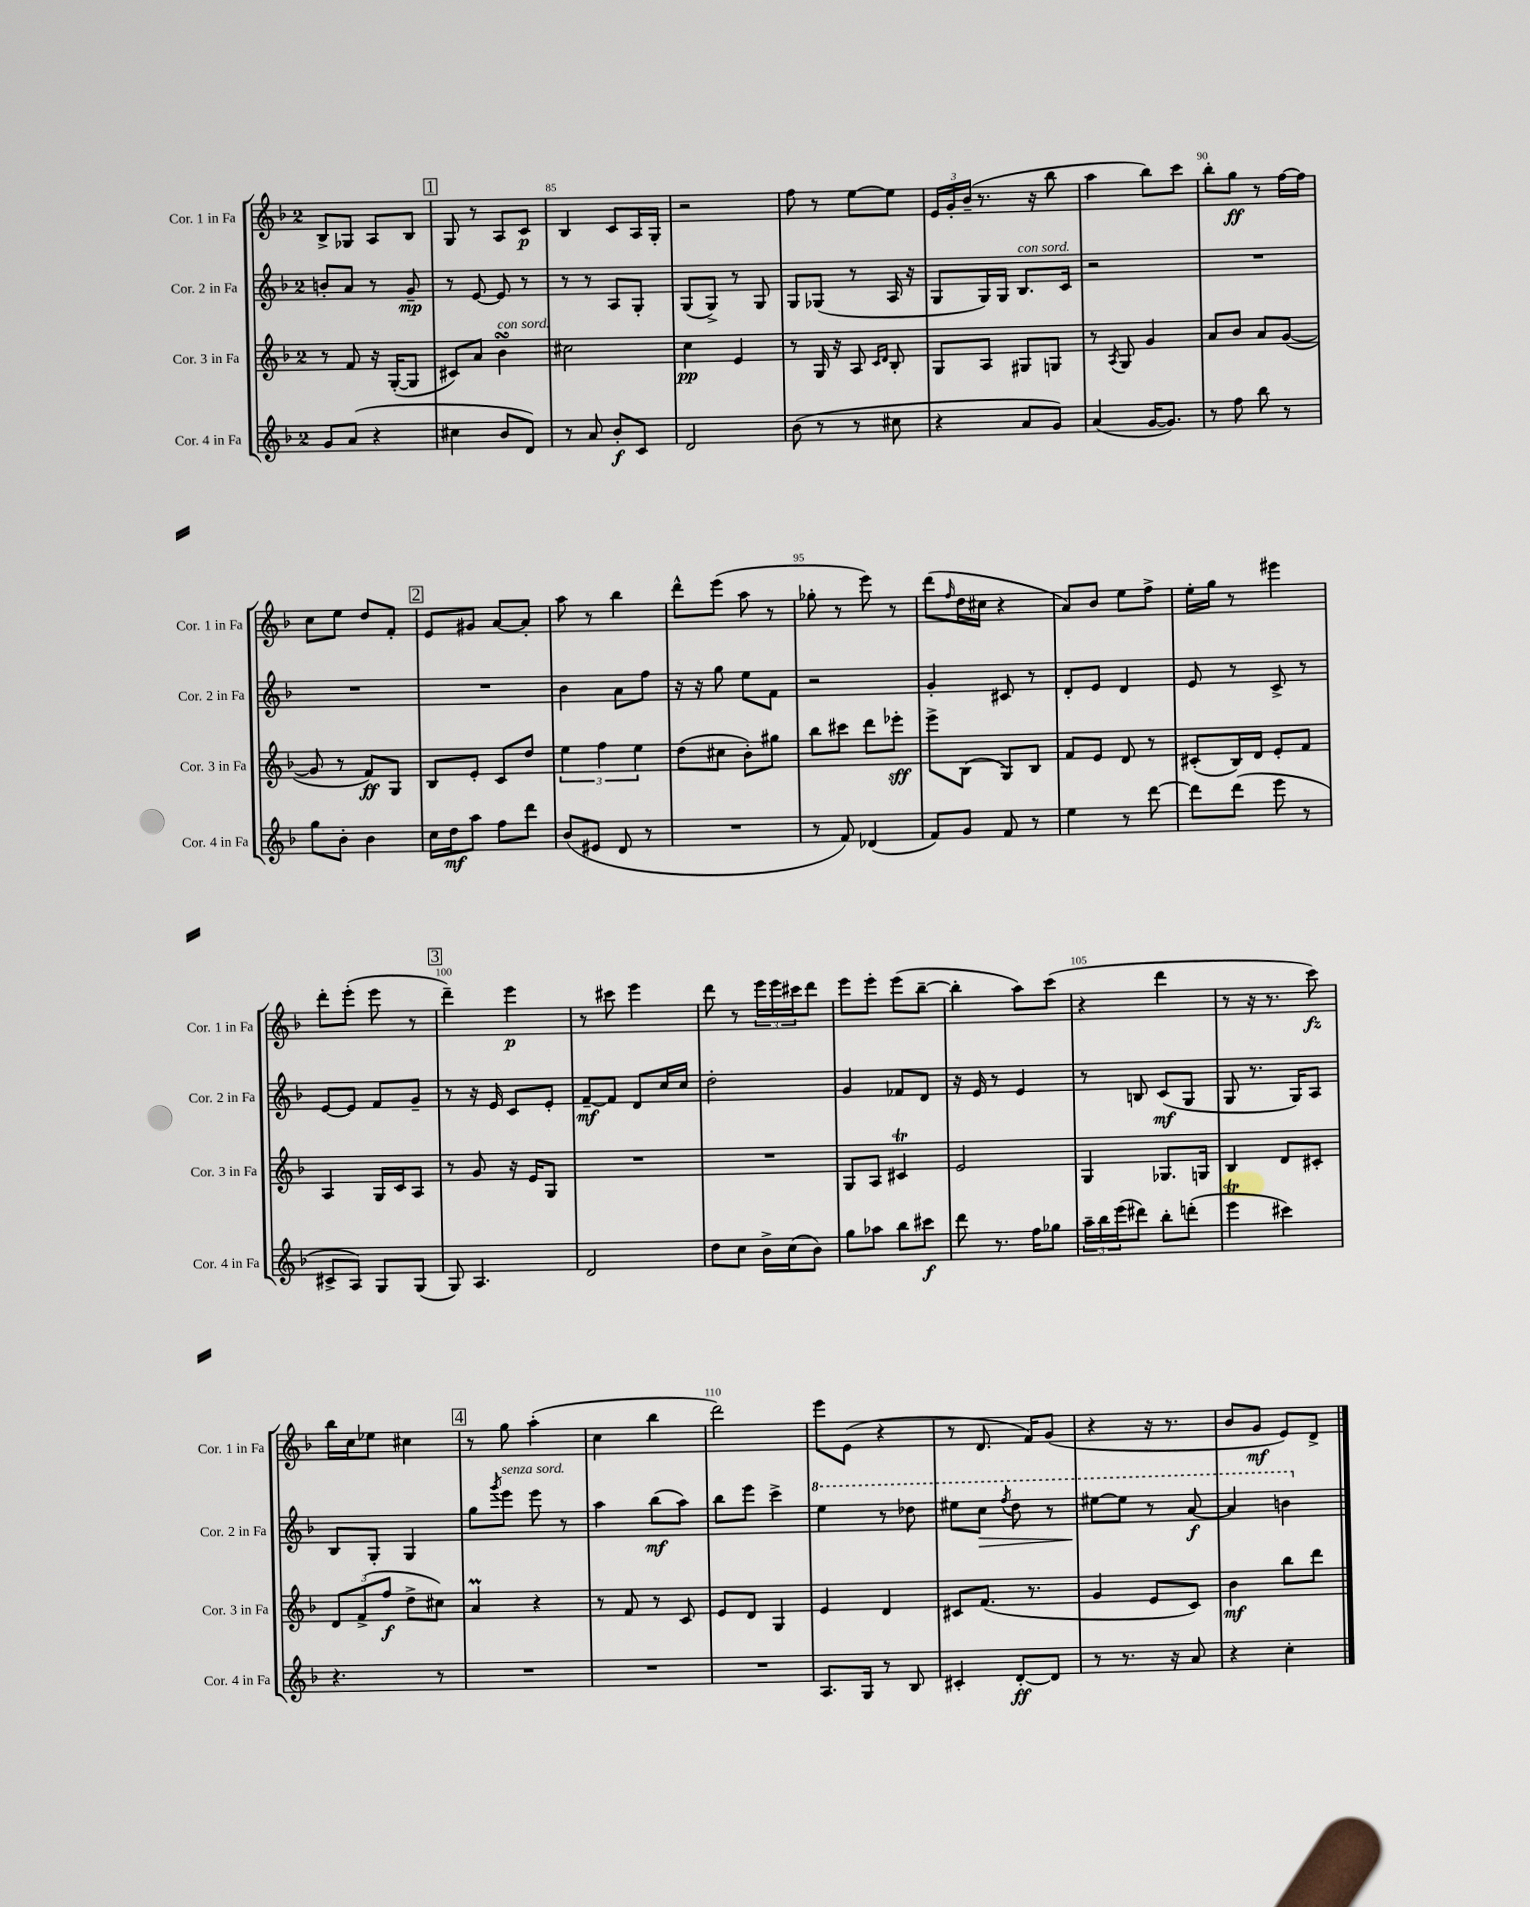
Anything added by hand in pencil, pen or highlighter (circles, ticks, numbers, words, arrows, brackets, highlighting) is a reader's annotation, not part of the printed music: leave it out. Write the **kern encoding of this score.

**kern	**kern	**kern	**kern
*staff4	*staff3	*staff2	*staff1
*clefG2	*clefG2	*clefG2	*clefG2
*k[b-]	*k[b-]	*k[b-]	*k[b-]
*M2/4	*M2/4	*M2/4	*M2/4
8g	8r	8b'	8B-^
(8a	8f	8a	8G-
4r	16r	8r	8A
.	([16G'	.	.
.	8G]	8g~	8B-
=	=	=	=
4cc#	8c#)	8r	8G
.	8a	[8e	8r
8b-	4b-	8e]	8A
8d)	.	8r	8c
=	=	=	=
8r	2cc#	8r	4B-
8a	.	8r	.
8b-'	.	8A	8c
8c	.	8G'	16A
.	.	.	16G'
=	=	=	=
2d	4cc	(8G	2r
.	.	8G^)	.
.	4e	8r	.
.	.	8G	.
=	=	=	=
(8b-	8r	8G	8ff
8r	16G	(8G-	8r
.	16r	.	.
8r	8A	8r	[8ee
.	16qqc	.	.
.	16qqd	.	.
8cc#	8B-'	16A	8ee]
.	.	16r	.
=	=	=	=
4r	8G	8G	24e
.	.	.	24g'
.	.	.	(24b-~
.	8A	16G)	8.r
.	.	16G	.
8a	8G#	8.B-	.
.	.	.	16r
8g)	8G	.	8bb-
.	.	16c	.
=	=	=	=
(4a	8r	2r	4aa
.	8qA	.	.
.	8G	.	.
[16g	4g	.	8bb-)
8.g])	.	.	.
.	.	.	8ccc
=	=	=	=
8r	8a	2r	8bb-'
8ff	8b-	.	8gg
8bb-	8a	.	8r
8r	([8g	.	[16ff
.	.	.	16ff]
=	=	=	=
8gg	8g]	2r	8cc
8b-'	8r	.	8ee
4b-	8f)	.	8dd
.	8G	.	8f'
=	=	=	=
16cc	8B-	2r	8e
16dd	.	.	.
8aa	8e'	.	8g#
8ff	8c	.	[8a
8ddd	8dd	.	8a']
=	=	=	=
(8b-	6ee	4b-	8aa
8e#	.	.	8r
.	6ff	.	.
8d	.	8a	4bb-
.	6ee	.	.
8r	.	8ff	.
=	=	=	=
2r	(8dd	16r	8ddd^^
.	.	16r	.
.	8cc#	8gg	(8eee
.	8b-')	8ee	8aa
.	8gg#	8f	8r
=	=	=	=
8r	8bb-	2r	8gg-'
8f)	8ccc#	.	8r
(4d-	8ddd	.	8eee)
.	8eee-'	.	8r
=	=	=	=
8f)	8eee^	4g'	(8ddd
.	.	.	16qqff
8g	(8B-	.	16dd
.	.	.	16cc#
8f	8G)	8c#	4r
8r	8B-	8r	.
=	=	=	=
4ee	8f	8d'	8a)
.	8e	8e	8b-
8r	8d	4d	8ee
[8ddd	8r	.	8ff^
=	=	=	=
8ddd]	(8c#'	8e	16ee'
.	.	.	16gg
(8ddd	16B-)	8r	8r
.	16d	.	.
8eee	8e'	8c^	4eee#
8r	8f	8r	.
=	=	=	=
8c#^	4A	[8e	8ddd'
8A)	.	8e]	(8eee'
8G	16G	8f	8eee
.	16c	.	.
(8G	8A	8g~	8r
=	=	=	=
8G)	8r	8r	4ddd~)
4.A	8g	16r	.
.	.	16e	.
.	16r	8c	4eee
.	16e	.	.
.	8G	8e'	.
=	=	=	=
2d	2r	[8f~	8r
.	.	8f]	8ccc#
.	.	8d	4eee
.	.	16cc	.
.	.	16cc	.
=	=	=	=
8dd	2r	2dd'	8ddd
8cc	.	.	8r
16b-^	.	.	24eee
.	.	.	24eee
(16cc	.	.	.
.	.	.	24ccc#
8b-)	.	.	8ddd
=	=	=	=
8gg	8G	4g	8eee
8aa-	8A	.	8eee'
8bb-	4c#	8f-	(8eee
8ccc#	.	8d	[8bb-~
=	=	=	=
8ddd	2e	16r	4bb-']
.	.	16e	.
8.r	.	8r	.
.	.	4e	8aa)
16ff	.	.	.
8gg-	.	.	(8ccc
=	=	=	=
24aa~	4G	8r	4r
24bb-	.	.	.
(24eee	.	.	.
8ddd#)	.	8B	.
8bb-'	8.G-	(8c	4ddd
(8ddd'	.	8G	.
.	16G	.	.
=	=	=	=
4eee	4B-	8G	8r
.	.	8.r	16r
.	.	.	8.r
4ccc#)	8d	.	.
.	.	16G)	.
.	8c#'	8A	8ccc)
=	=	=	=
4.r	12d	8B-	16bb-
.	.	.	16cc
.	(12f^	.	.
.	.	8G'	8ee-
.	12ff	.	.
.	8dd^	4G	4cc#
8r	8cc#)	.	.
=	=	=	=
2r	4a	8gg	8r
.	.	8qggg	.
.	.	8eee	8gg
.	4r	8eee	(4aa'
.	.	8r	.
=	=	=	=
2r	8r	4aa	4cc
.	8f	.	.
.	8r	(8bb-	4bb-
.	8c	8aa)	.
=	=	=	=
2r	8e	8bb-	2ddd)
.	8d	8eee	.
.	4G	4ccc^	.
=	=	=	=
8.A	4e	4eee	8eee
.	.	.	(8e
16G	.	.	.
8r	4d	8r	4r
8B-	.	8ddd-	.
=	=	=	=
4c#'	8c#	8eee#	8r
.	(8.f	8ccc	8.d
.	.	8qfff	.
[8d'	.	8ddd	.
.	8.r	.	16f)
8d]	.	8r	(8g
=	=	=	=
8r	4g	[8eee#	4r
8.r	.	8eee#]	.
.	8e	8r	16r
16r	.	.	8.r
8a	8c)	[8aa	.
=	=	=	=
4r	4b-	4aa]	8b-
.	.	.	8g
4cc'	8bb-	4bb	8e)
.	8ddd	.	8d^
==	==	==	==
*-	*-	*-	*-
